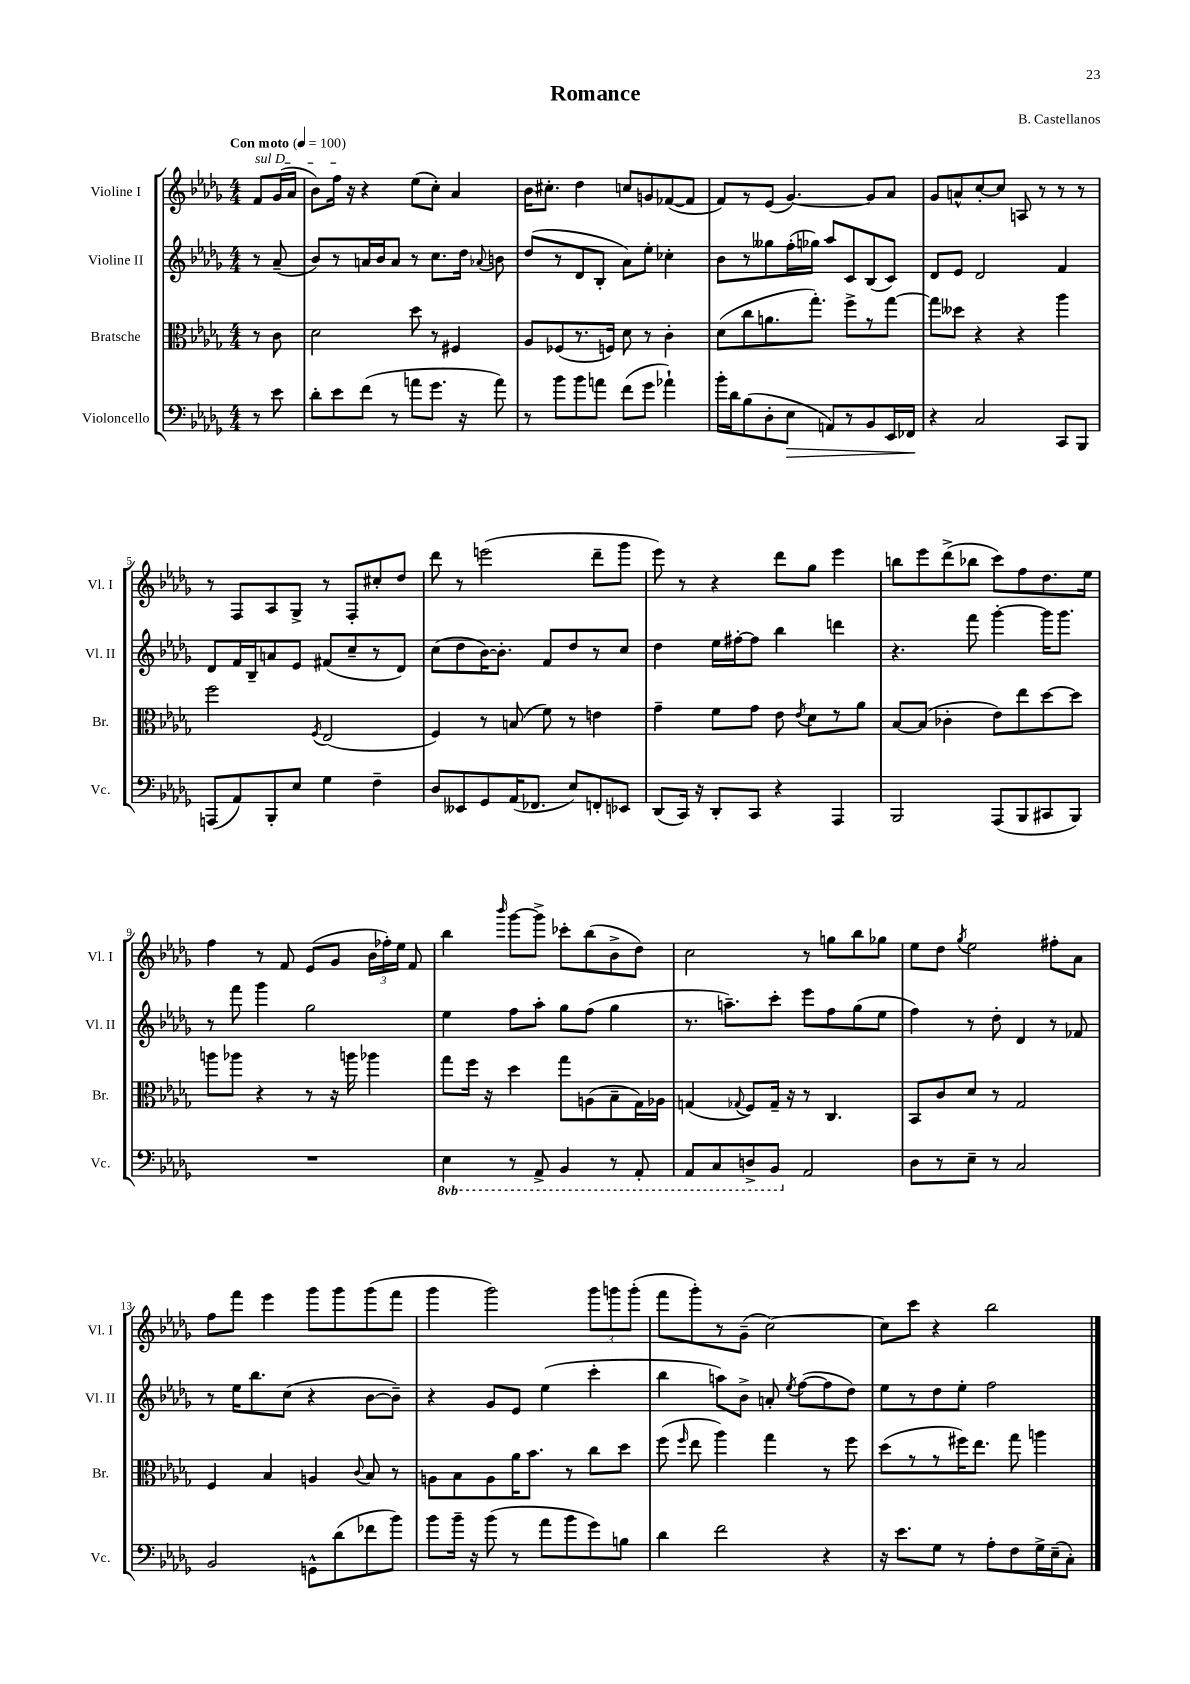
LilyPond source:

\header { title = "Romance" composer = "B. Castellanos" }
<<
\new StaffGroup <<
\new Staff = "s0" \with { instrumentName = "Violine I" shortInstrumentName = "Vl. I" } {
    \clef treble \key des \major \numericTimeSignature \time 4/4 \partial 4 \tempo "Con moto" 4 = 100
    \autoBeamOff \once \override TextSpanner.bound-details.left.text = \markup { \italic "sul D" } f'8[\startTextSpan ges'16( aes'16] |
    bes'8[) f''16]\stopTextSpan r16 r4 ees''8[( c''8]-.) aes'4 |
    bes'16[ cis''8.]-. des''4 c''8[ g'8 fes'8~( fes'8] |
    f'8[) r8 ees'8]( ges'4.~) ges'8[ aes'8] |
    ges'8[ a'8-^ c''8~-. c''8] a8 r8 r8 r8 |
    r8 f8[ aes8 ges8]-> r8 f8[-. cis''8-. des''8] |
    des'''8 r8 e'''2( des'''8[-- ges'''8] |
    ees'''8) r8 r4 des'''8[ ges''8] ees'''4 |
    b''8[ ees'''8 des'''8->( bes''8] c'''8[) f''8 des''8. ees''16] |
    f''4 r8 f'8 ees'8[( ges'8] \tuplet 3/2 { bes'16[ fes''16-.) ees''16] } f'8 |
    bes''4 \grace { bes'''16 } ges'''8[~ ges'''8]-> ces'''8[-. bes''8( bes'8-> des''8]) |
    c''2 r8 g''8[ bes''8 ges''8] |
    ees''8[ des''8] \acciaccatura { ges''8 } ees''2 fis''8[-. aes'8] |
    f''8[ f'''8] ees'''4 ges'''8[ ges'''8 ges'''8( f'''8] |
    ges'''4 ges'''2) \tuplet 3/2 { ges'''8[ g'''8 g'''8]-.( } |
    f'''8[ ges'''8-.) r8 ges'8]--( c''2~) |
    c''8[ c'''8] r4 bes''2 \bar "|." |
}
\new Staff = "s1" \with { instrumentName = "Violine II" shortInstrumentName = "Vl. II" } {
    \clef treble \key des \major \numericTimeSignature \time 4/4 \partial 4
    \autoBeamOff r8 aes'8--( |
    bes'8[) r8 a'16 bes'16 a'8] r8 c''8.[ des''16] \appoggiatura { aes'8 } b'8 |
    des''8[( r8 des'8 bes8]-. aes'8[) ees''8]-. ces''4-. |
    bes'8[ r8 geses''8 f''16-.( ges''16]) aes''8[ c'8 bes8( c'8]) |
    des'8[ ees'8] des'2 f'4 |
    des'8[ f'16 bes16-- a'8 ees'8] fis'8[( c''8-- r8 des'8]) |
    c''8[( des''8 bes'16~) bes'8.]-. f'8[ des''8 r8 c''8] |
    des''4 ees''16[ fis''16~-. fis''8] bes''4 d'''4 |
    r4. f'''8 ges'''4~-. ges'''16[ ges'''8.] |
    r8 f'''8 ges'''4 ges''2 |
    ees''4 f''8[ aes''8]-. ges''8[ f''8]( ges''4 |
    r8. a''8.[--) c'''8]-. ees'''8[ f''8 ges''8( ees''8] |
    f''4) r8 des''8-. des'4 r8 fes'8 |
    r8 ees''16[ bes''8. c''8]( r4 bes'8[~ bes'8]--) |
    r4 ges'8[ ees'8] ees''4( c'''4-. |
    bes''4 a''8[) bes'8]-> a'8-. \acciaccatura { ees''8 } f''8[~( f''8 des''8]) |
    ees''8[ r8 des''8 ees''8]-. f''2 \bar "|." |
}
\new Staff = "s2" \with { instrumentName = "Bratsche" shortInstrumentName = "Br." } {
    \clef alto \key des \major \numericTimeSignature \time 4/4 \partial 4
    \autoBeamOff r8 c'8 |
    des'2 des''8 r8 fis4 |
    aes8[ fes8( r8. f16]) des'8 r8 c'4-. |
    des'8[( c''8 a'8. ges''8.]-.) f''8[-> r8 ges''8]~ |
    ges''8[ deses''8] r4 r4 aes''4 |
    f''2 \acciaccatura { f8 } ees2( |
    f4) r8 b8( f'8) r8 e'4 |
    ges'4-- f'8[ ges'8] ees'8 \acciaccatura { ees'8 } des'8[ r8 aes'8] |
    bes8[~ bes8]( ces'4-. ees'8[) ees''8 des''8~ des''8] |
    a''8[ aes''8] r4 r8 r16 a''16 aes''4 |
    ges''8[ f''16] r16 des''4 ges''8[ a8( bes8-- ges16) aes16] |
    g4( \appoggiatura { ges8 } f8[) ges16]-- r16 r8 c4. |
    bes,8[ c'8 des'8] r8 ges2 |
    f4 bes4 a4 \appoggiatura { c'8 } bes8 r8 |
    a8[ bes8 a8 aes'16 bes'8.] r8 c''8[ des''8] |
    f''8( \grace { f''16 } ees''8 aes''4) ges''4 r8 f''8 |
    des''8[( r8 r8 fis''16) ees''8.] ges''8 a''4 \bar "|." |
}
\new Staff = "s3" \with { instrumentName = "Violoncello" shortInstrumentName = "Vc." } {
    \clef bass \key des \major \numericTimeSignature \time 4/4 \set Staff.ottavationMarkups = #ottavation-simple-ordinals \partial 4
    \autoBeamOff r8 ees'8 |
    des'8[-. ees'8 f'8]( r8 a'8[ ges'8.] r16 a'8) |
    r8 bes'8[ bes'8 a'8] f'8[( ges'8] aes'4-!) |
    bes'16[-. des'16 bes8( des8-. ees8]\> a,8[) r8 bes,8 ees,16 fes,16]\! |
    r4 c2 c,8[ bes,,8] |
    a,,8[( aes,8) bes,,8-. ees8] ges4 f4-- |
    des8[ eeses,8 ges,8 aes,16( fes,8.] ees8[) f,8-. ees,8] |
    des,8[( c,16]) r16 des,8[-. c,8] r4 aes,,4 |
    bes,,2 aes,,8[( bes,,8 cis,8 bes,,8]) |
    R1 |
    \ottava #-1 ees,4 r8 aes,,8-> bes,,4 r8 aes,,8-. |
    aes,,8[ c,8 d,8-> bes,,8] \ottava #0 aes,2 |
    des8[ r8 ees8]-- r8 c2 |
    bes,2 g,8[-^ des'8( fes'8 bes'8]) |
    bes'8[ bes'16]-- r16 bes'8( r8 aes'8[ bes'8 ges'8) b8] |
    des'4 f'2 r4 |
    r16 ees'8.[ ges8] r8 aes8[-. f8 ges16-> ees16--( c8]-.) \bar "|." |
}
>>
>>
